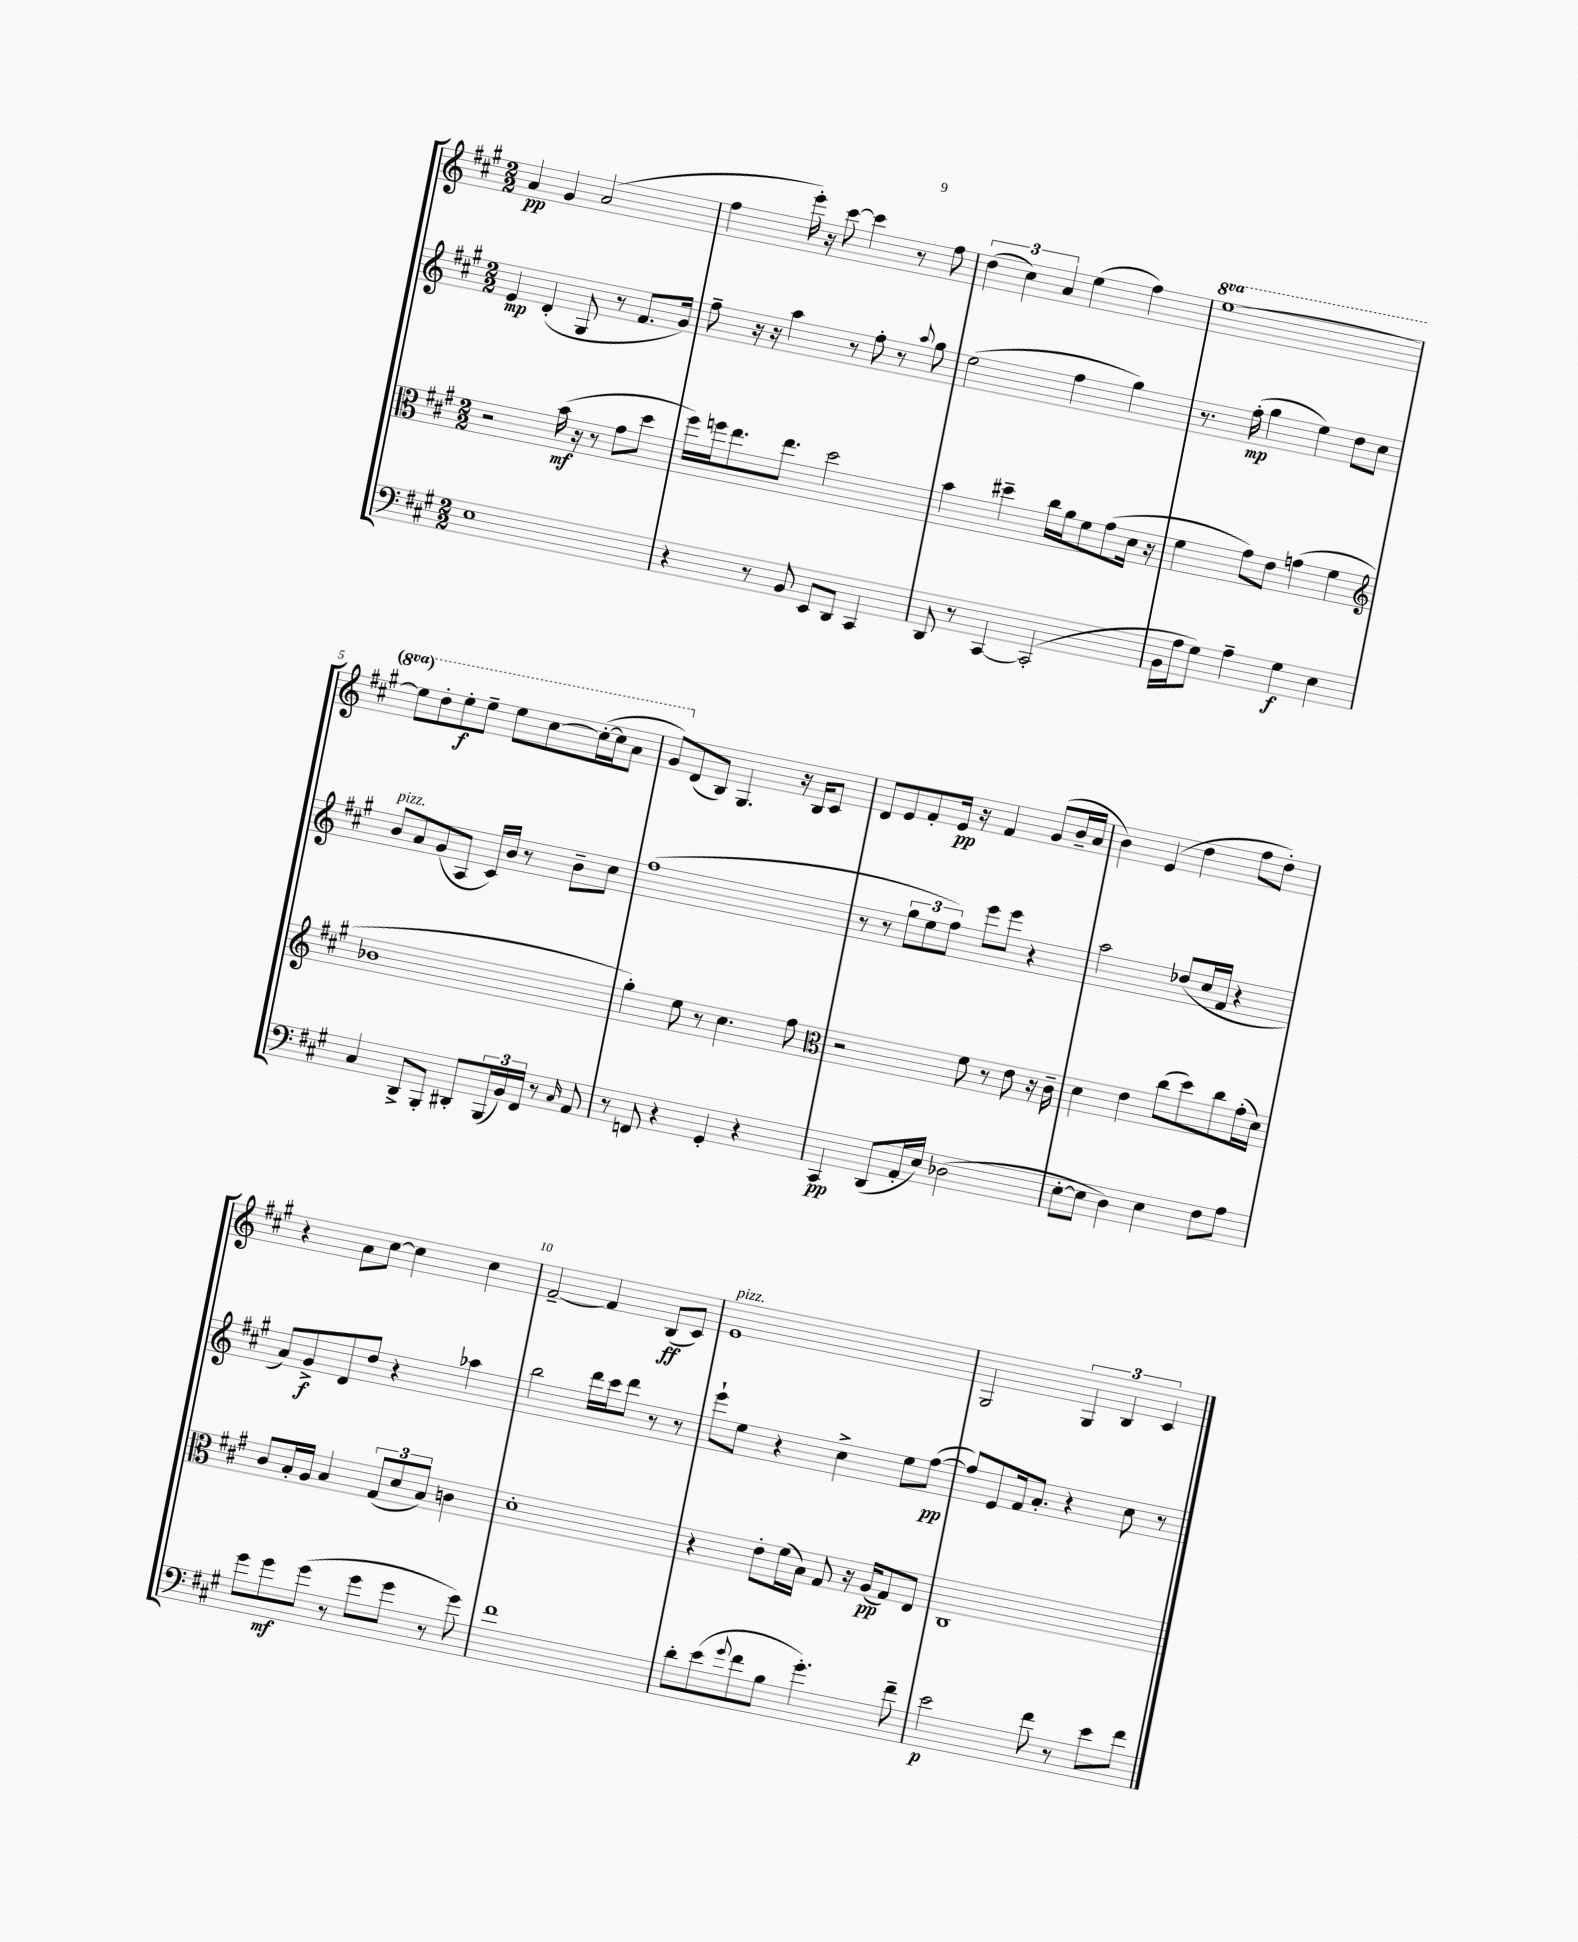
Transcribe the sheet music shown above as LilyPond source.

<<
\new StaffGroup <<
\new Staff = "s0" {
    \clef treble \key a \major \numericTimeSignature \time 2/2 \set Staff.ottavationMarkups = #ottavation-simple-ordinals
    a'4\pp gis'4 a'2( |
    fis''4 e'''16-.) r16 cis'''8~ cis'''4 r8 fis''8 |
    \tuplet 3/2 { d''4( cis''4) a'4 } e''4( fis''4) |
    \ottava #1 e'''1~ |
    e'''8 d'''8-. e'''8-.\f e'''8-- e'''8 cis'''8~ cis'''16~-.( cis'''16 a''8 |
    gis''8) \ottava #0 d'8( b8) gis4. r16 b16 cis'8 |
    d'8 e'8 fis'8-. e'16\pp r16 fis'4 gis'8( b'16-- a'16 |
    b'4) e'4( d''4 fis''8 d''8-.) |
    r4 a'8 cis''8~ cis''4 cis''4 |
    fis'2~-- fis'4 b8\ff( cis'8) |
    e'1^\markup { \italic "pizz." } |
    gis2 \tuplet 3/2 { gis4 b4 cis'4 } \bar "|." |
}
\new Staff = "s1" {
    \clef treble \key a \major \numericTimeSignature \time 2/2
    e'4\mp d'4-.( gis8 r8 fis'8. gis'16) |
    fis''8-- r16 r16 a''4 r8 fis''8-. r8 \appoggiatura { a''8 } gis''8 |
    e''2( fis''4 gis''4) |
    r8. fis''16-.\mp( gis''4 e''4) d''8 cis''8 |
    b'8^\markup { \italic "pizz." } a'8 gis'8( a8 cis'16) b'16 r8 b'8-- cis''8 |
    fis''1( |
    r8 r8 \tuplet 3/2 { gis''8 e''8 fis''8) } e'''8 e'''8 r4 |
    a''2 des''8( cis''16 fis'16 r4 |
    a'8) gis'8->\f d'8 d''8 r4 aes''4 |
    b''2 d'''16 cis'''16 d'''8 r8 r8 |
    e'''8-! e''8 r4 cis''4-> e''8 fis''8~\pp( |
    fis''8) e'8 fis'16 a'8.-. r4 cis''8 r8 \bar "|." |
}
\new Staff = "s2" {
    \clef alto \key a \major \numericTimeSignature \time 2/2
    r2 b'16\mf( r16 r8 gis'8 d''8 |
    fis''16) f''16 e''8. e''8. d''2 |
    b'4 dis''4-- cis''16 a'16 fis'8 gis'8( d'16 r16 |
    fis'4 gis'8) e'8 g'4( fis'4 |
    \clef treble bes'1 |
    gis''4-.) e''8 r8 cis''4. fis''8 |
    \clef alto r2 fis'8 r8 e'8 r16 cis'16-- |
    d'4 e'4 cis''8( d''8) cis''8 gis'16-.( d'16) |
    cis'8 b16-. a16 b4 \tuplet 3/2 { gis8( d'8 b8) } c'4 |
    d'1-. |
    r4 e'8-. fis'16( b16) gis8 r16 a16\pp( gis8) e8 |
    cis1 \bar "|." |
}
\new Staff = "s3" {
    \clef bass \key a \major \numericTimeSignature \time 2/2
    e1 |
    r4 r8 b,8 e,8 d,8 cis,4 |
    d,8 r8 cis,4~ cis,2-.( |
    b,16 a16 gis8) a4-- gis4\f e4 |
    cis4 d,8-> b,,8-. dis,8-. \tuplet 3/2 { b,,16( b,16) fis,16 } r8 \grace { cis16 } a,8 |
    r8 f,8 r4 gis,4-. r4 |
    cis,4\pp d,8( a,16-. e16) des2( |
    e8~-. e8 d4) e4 fis8 a8 |
    gis'8 gis'8\mf gis'8( r8 gis'8 gis'8 r8 gis'8) |
    fis'1 |
    d'8-. e'8( \appoggiatura { gis'8 } fis'8 b8 gis'4.-.) fis'8-- |
    e'2\p fis'8 r8 e'8 fis'8 \bar "|." |
}
>>
>>
\layout { \context { \Score \override BarNumber.break-visibility = ##(#f #t #t) barNumberVisibility = #(every-nth-bar-number-visible 5) } }
